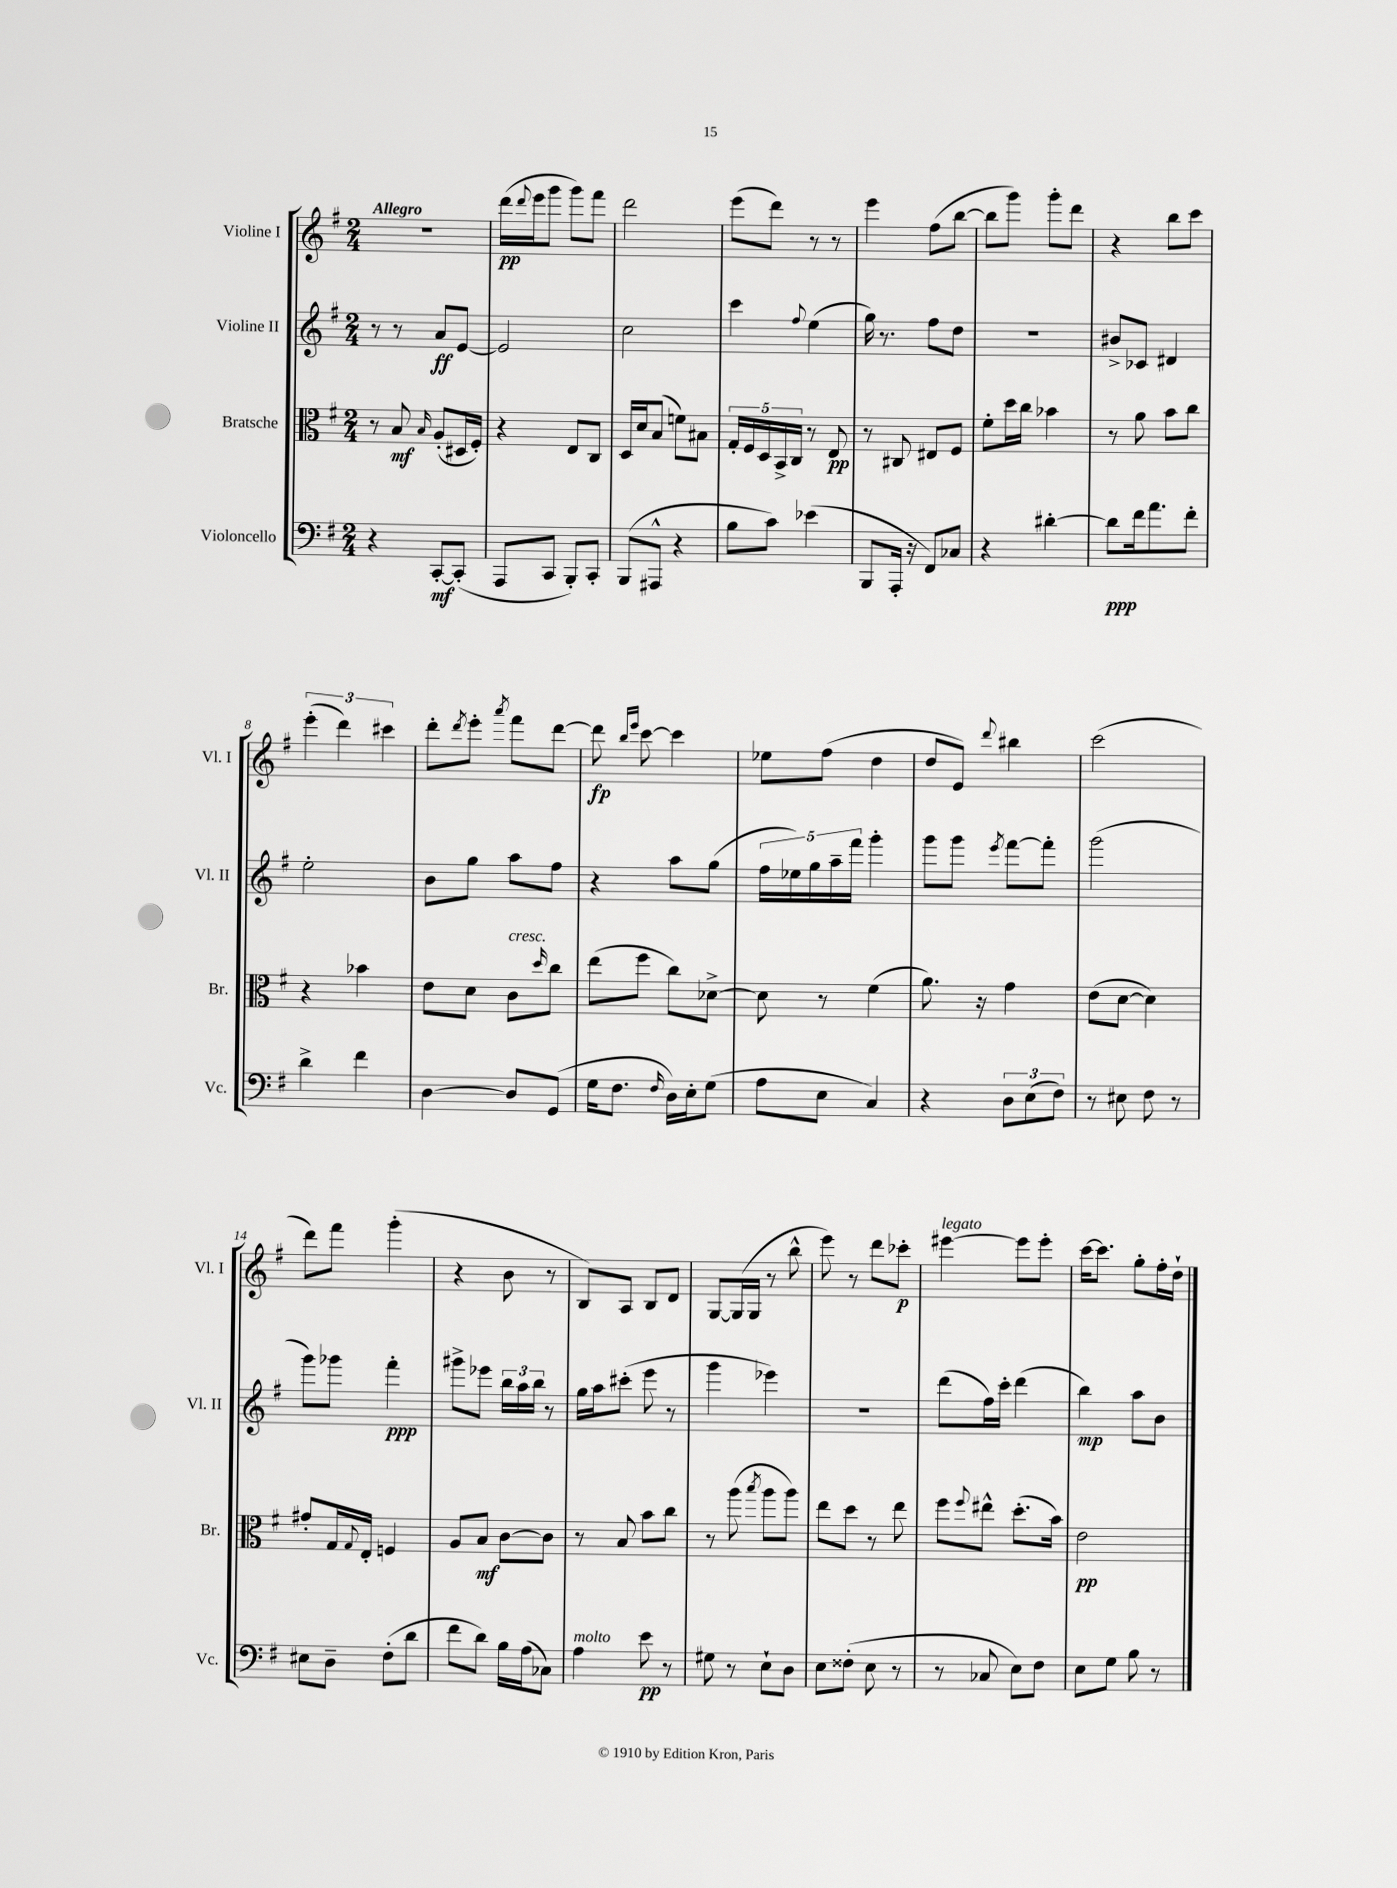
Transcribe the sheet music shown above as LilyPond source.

<<
\new StaffGroup <<
\new Staff = "s0" \with { instrumentName = "Violine I" shortInstrumentName = "Vl. I" } {
    \clef treble \key g \major \numericTimeSignature \time 2/4 \tempo "Allegro"
    R2 |
    d'''16\pp( \appoggiatura { d'''8 } e'''16 g'''8 g'''8) fis'''8 |
    d'''2 |
    e'''8( d'''8) r8 r8 |
    e'''4 fis''8( b''8~ |
    b''8 g'''8) g'''8-. d'''8 |
    r4 b''8 c'''8 |
    \tuplet 3/2 { e'''4-.( d'''4) cis'''4 } |
    d'''8-. \acciaccatura { d'''8 } e'''8-. \acciaccatura { a'''8 } fis'''8 d'''8~ |
    d'''8\fp \grace { b''16 e'''16 } c'''8~ c'''4 |
    ees''8 fis''8( d''4 |
    d''8 e'8) \appoggiatura { d'''8 } bis''4 |
    c'''2( |
    d'''8) fis'''8 g'''4-.( |
    r4 b'8 r8 |
    b8) a8 b8 d'8 |
    g8~ g16( g16 r8 b''8-^ |
    e'''8) r8 d'''8 ces'''8-.\p |
    eis'''4~^\markup { \italic "legato" } eis'''8 eis'''8-. |
    c'''16~ c'''8. g''8-. fis''16-. d''16-! \bar "|." |
}
\new Staff = "s1" \with { instrumentName = "Violine II" shortInstrumentName = "Vl. II" } {
    \clef treble \key g \major \numericTimeSignature \time 2/4
    r8 r8 a'8\ff e'8~ |
    e'2 |
    c''2 |
    c'''4 \appoggiatura { fis''8 } e''4( |
    g''16) r8. fis''8 d''8 |
    R2 |
    bis'8-> ces'8 dis'4 |
    e''2-. |
    b'8 g''8 a''8 fis''8 |
    r4 a''8 g''8( |
    \tuplet 5/4 { fis''16 ees''16) g''16 a''16-- fis'''16 } g'''4-. |
    g'''8 g'''8 \acciaccatura { e'''8 } fis'''8~ fis'''8-. |
    g'''2( |
    g'''8) ges'''8 fis'''4-.\ppp |
    gis'''8-> ees'''8 \tuplet 3/2 { b''16 a''16 b''16 } r8 |
    g''16 a''16 cis'''8-.( e'''8 r8 |
    g'''4 ees'''4) |
    R2 |
    d'''8( fis''16) c'''16-. d'''4( |
    b''4\mp) a''8 b'8 \bar "|." |
}
\new Staff = "s2" \with { instrumentName = "Bratsche" shortInstrumentName = "Br." } {
    \clef alto \key g \major \numericTimeSignature \time 2/4
    r8 b8\mf \grace { b16 } a8-.( dis16 fis16-.) |
    r4 e8 c8 |
    d16 d'16 b8( f'8) bis8 |
    \tuplet 5/4 { g16-. fis16 d16 b,16-> c16 } r8 e8\pp |
    r8 cis8 eis8 fis8 |
    fis'8-. d''16 c''16 bes'4 |
    r8 a'8 b'8 c''8 |
    r4 bes'4 |
    e'8 d'8 c'8^\markup { \italic "cresc." } \grace { d''16 } c''8 |
    e''8( fis''8 c''8) des'8~-> |
    des'8 r8 fis'4( |
    a'8.) r16 g'4 |
    e'8( d'8~ d'4) |
    gis'8-. g16 \appoggiatura { g8 } e16-. f4 |
    a8 b8\mf c'8~ c'8 |
    r8 b8 b'8 c''8 |
    r8 a''8( \acciaccatura { b''8 } a''8 a''8) |
    e''8 d''8 r8 e''8 |
    fis''8 \appoggiatura { fis''8 } eis''8-^ d''8.-.( b'16) |
    e'2\pp \bar "|." |
}
\new Staff = "s3" \with { instrumentName = "Violoncello" shortInstrumentName = "Vc." } {
    \clef bass \key g \major \numericTimeSignature \time 2/4
    r4 c,8~-.\mf c,8-.( |
    a,,8 c,8 b,,8-.) c,8-. |
    b,,8( ais,,8-^ r4 |
    b8 c'8) ees'4( |
    b,,8 a,,16-. r16 fis,8) ces8 |
    r4 dis'4~-. |
    dis'8\ppp fis'16 a'8. fis'8-. |
    d'4-> fis'4 |
    d4~ d8 g,8( |
    g16 fis8. \grace { fis16 } d16) e16-. g8( |
    a8 e8 c4) |
    r4 \tuplet 3/2 { d8 e8( fis8) } |
    r8 eis8 fis8 r8 |
    eis8 d8-- fis8-.( d'8 |
    fis'8 d'8) b16 a16( ces8) |
    a4^\markup { \italic "molto" } e'8\pp r8 |
    gis8 r8 e8-! d8 |
    e8 fisis8-.( e8 r8 |
    r8 ces8 e8) fis8 |
    e8 g8 b8 r8 \bar "|." |
}
>>
>>
